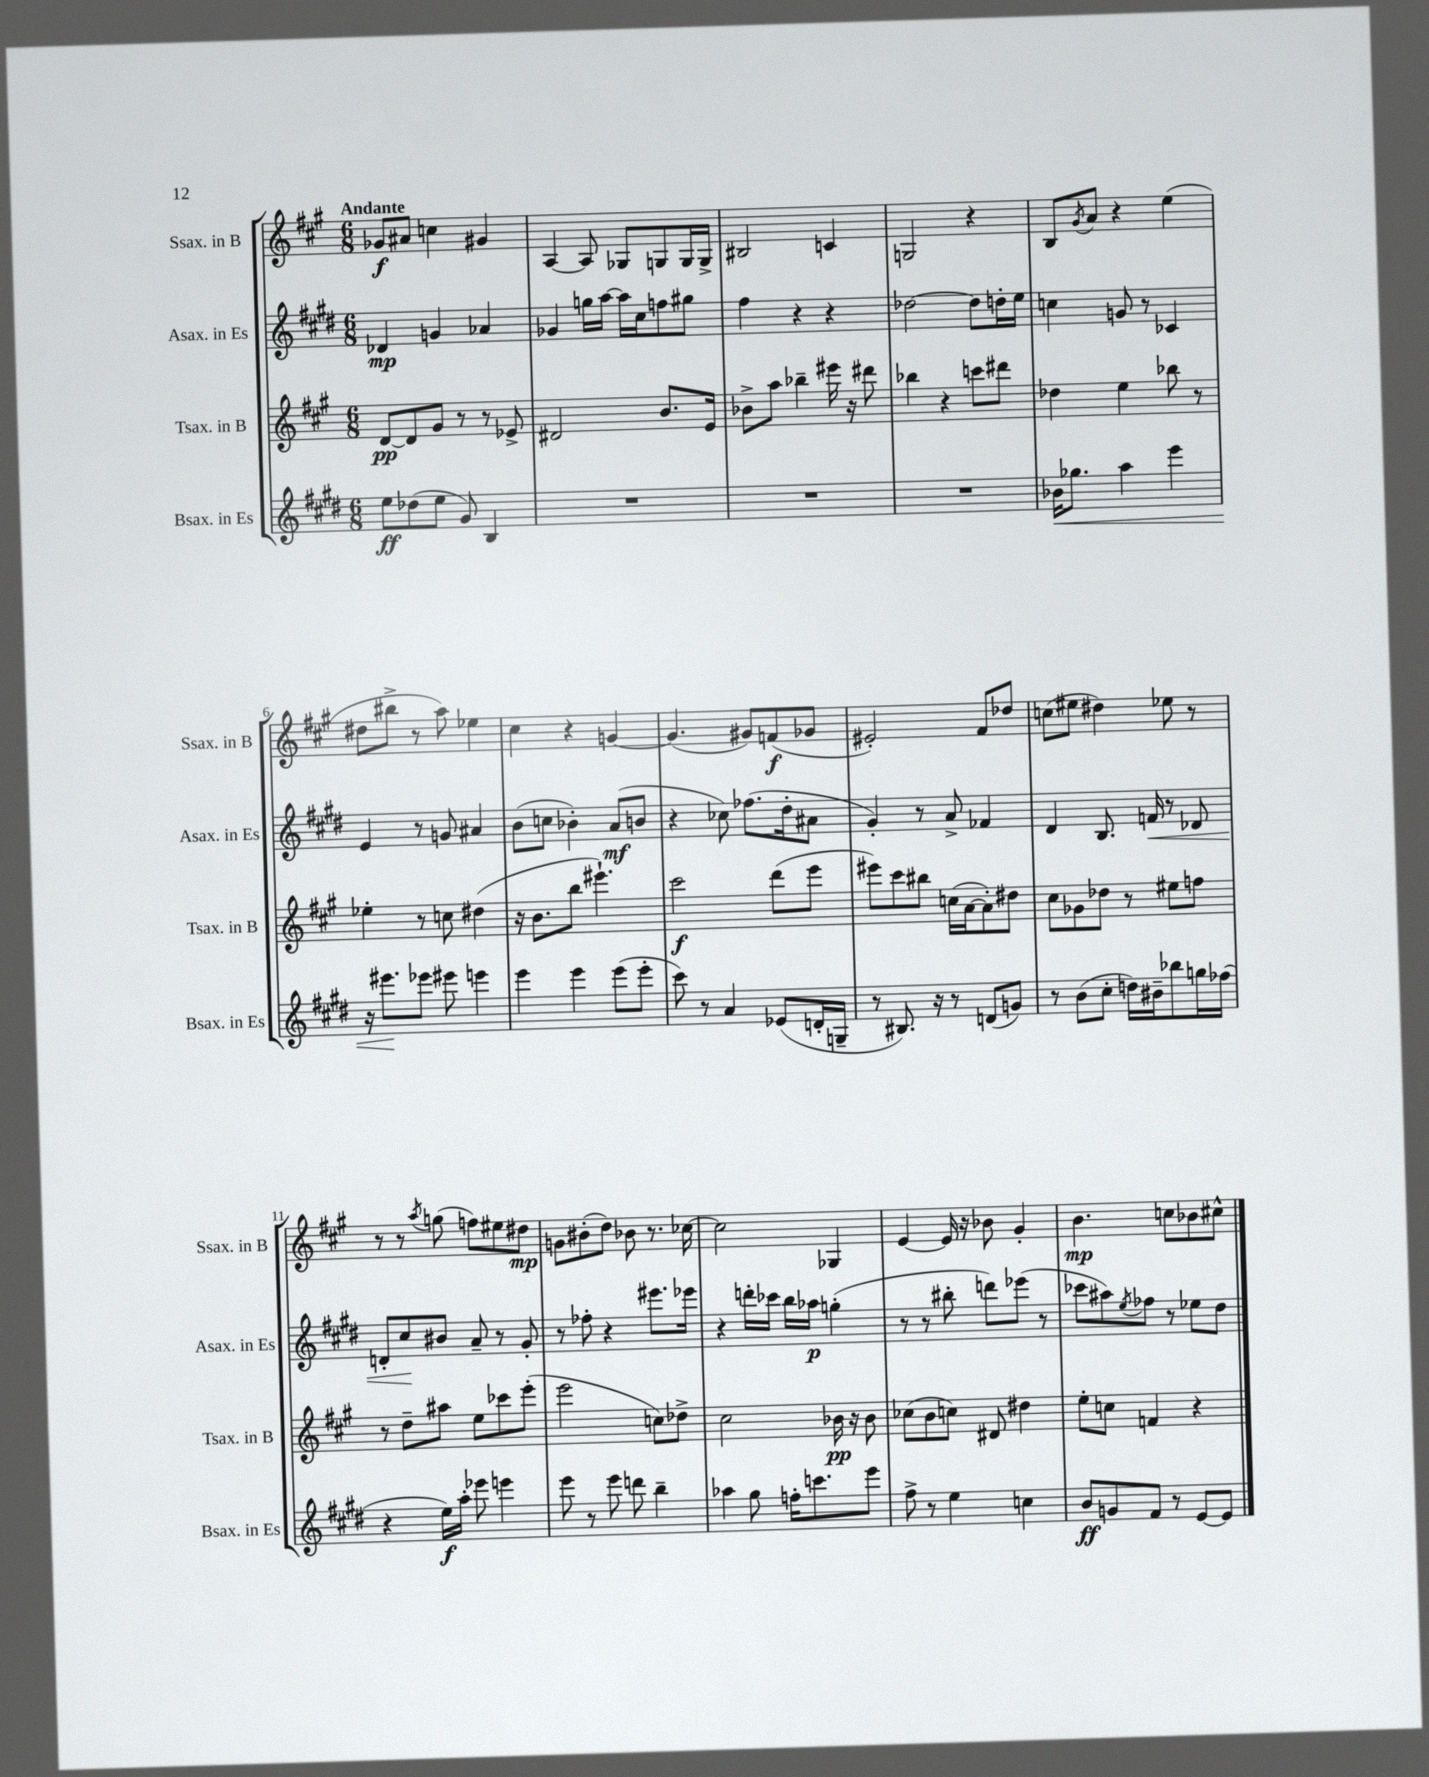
<<
\new StaffGroup <<
\new Staff = "s0" \with { instrumentName = "Ssax. in B" shortInstrumentName = "Ssax. in B" } {
    \clef treble \key a \major \numericTimeSignature \time 6/8 \tempo "Andante"
    ges'8\f ais'8 c''4 gis'4 |
    a4~ a8 ges8 g8 g16 g16-> |
    bis2 c'4 |
    g2 r4 |
    b8 \acciaccatura { gis'8 } a'8 r4 e''4( |
    dis''8 bis''8-> r8 a''8) ees''4 |
    cis''4 r4 g'4~ |
    g'4.( gis'8) f'8\f( ges'8 |
    eis'2-.) fis'8 des''8 |
    c''8( eis''8 dis''4) ees''8 r8 |
    r8 r8 \acciaccatura { a''8 } g''8( f''8) eis''8 dis''8\mp |
    g'8 bis'8-.( d''8) bes'8 r8. ces''16~ |
    ces''2 ges4 |
    e'4~ e'16 r16 bes'8 gis'4-. |
    b'4.\mp c''8 bes'8 cis''8-^ \bar "|." |
}
\new Staff = "s1" \with { instrumentName = "Asax. in Es" shortInstrumentName = "Asax. in Es" } {
    \clef treble \key e \major \numericTimeSignature \time 6/8
    des'4\mp g'4 aes'4 |
    ges'4 g''16 a''16~ a''16 cis''16 f''8 gis''8 |
    fis''4 r4 r4 |
    des''2~ des''8 d''16-. e''16 |
    c''4 g'8 r8 ces'4 |
    e'4 r8 g'8 ais'4 |
    b'8( c''8 bes'4-.) a'8\mf( b'8 |
    r4 ces''8) fes''8.( dis''16-. ais'8 |
    gis'4-.) r8 a'8-> fes'4 |
    dis'4 b8. f'16\< r8 des'8 |
    d'8-. cis''8\! bis'8 a'8-- r8 gis'8-. |
    r8 fes''8-. r4 eis'''8. ees'''16 |
    r4 d'''16-. ces'''16 b''16 aes''16\p g''4-.( |
    r8 r8 bis''8-. d'''8) ees'''8( r8 |
    ces'''8 ais''8) \acciaccatura { e''8 } fes''8 r8 ees''8 dis''8 \bar "|." |
}
\new Staff = "s2" \with { instrumentName = "Tsax. in B" shortInstrumentName = "Tsax. in B" } {
    \clef treble \key a \major \numericTimeSignature \time 6/8
    d'8~\pp d'8 gis'8 r8 r8 ees'8-> |
    dis'2 b'8. e'16 |
    bes'8-> a''8 bes''4-- eis'''16 r16 dis'''8 |
    bes''4 r4 c'''8 dis'''8 |
    des''4 e''4 bes''8 r8 |
    ees''4-. r8 c''8 dis''4( |
    r16 b'8. b''8 eis'''4.-!) |
    cis'''2\f d'''8( e'''8 |
    eis'''8) cis'''8 bis''8 c''16( a'16~ a'8-.) dis''8 |
    cis''8 ges'8 des''8 r8 eis''8 f''8 |
    r8 d''8-- ais''8 e''8 ces'''8 e'''8-.( |
    e'''2 c''8) des''8-> |
    cis''2 bes'16\pp r16 bes'8 |
    ces''8( b'8 c''8) dis'8 dis''4 |
    e''8-. c''8 f'4 r4 \bar "|." |
}
\new Staff = "s3" \with { instrumentName = "Bsax. in Es" shortInstrumentName = "Bsax. in Es" } {
    \clef treble \key e \major \numericTimeSignature \time 6/8
    e''8\ff des''8( e''8 gis'8) b4 |
    R2. |
    R2. |
    R2. |
    bes'16\< ges''8. a''4 e'''4 |
    r16 eis'''8.\! ees'''8 eis'''8 e'''4 |
    e'''4 e'''4 e'''8( e'''8-. |
    cis'''8) r8 a'4 ees'8( d'16-. g16-- |
    r8 bis8.) r16 r8 d'8( g'8) |
    r8 b'8( cis''8-. d''16) bis'16-- bes''8 g''16 fes''16( |
    r4 e''16\f) a''16-. ees'''8 e'''4 |
    e'''8 r8 e'''8 d'''8 b''4-- |
    aes''4 gis''8 f''16-. c'''8. e'''8 |
    fis''8-> r8 e''4 c''4 |
    b'8\ff g'8 fis'8 r8 e'8~ e'8 \bar "|." |
}
>>
>>
